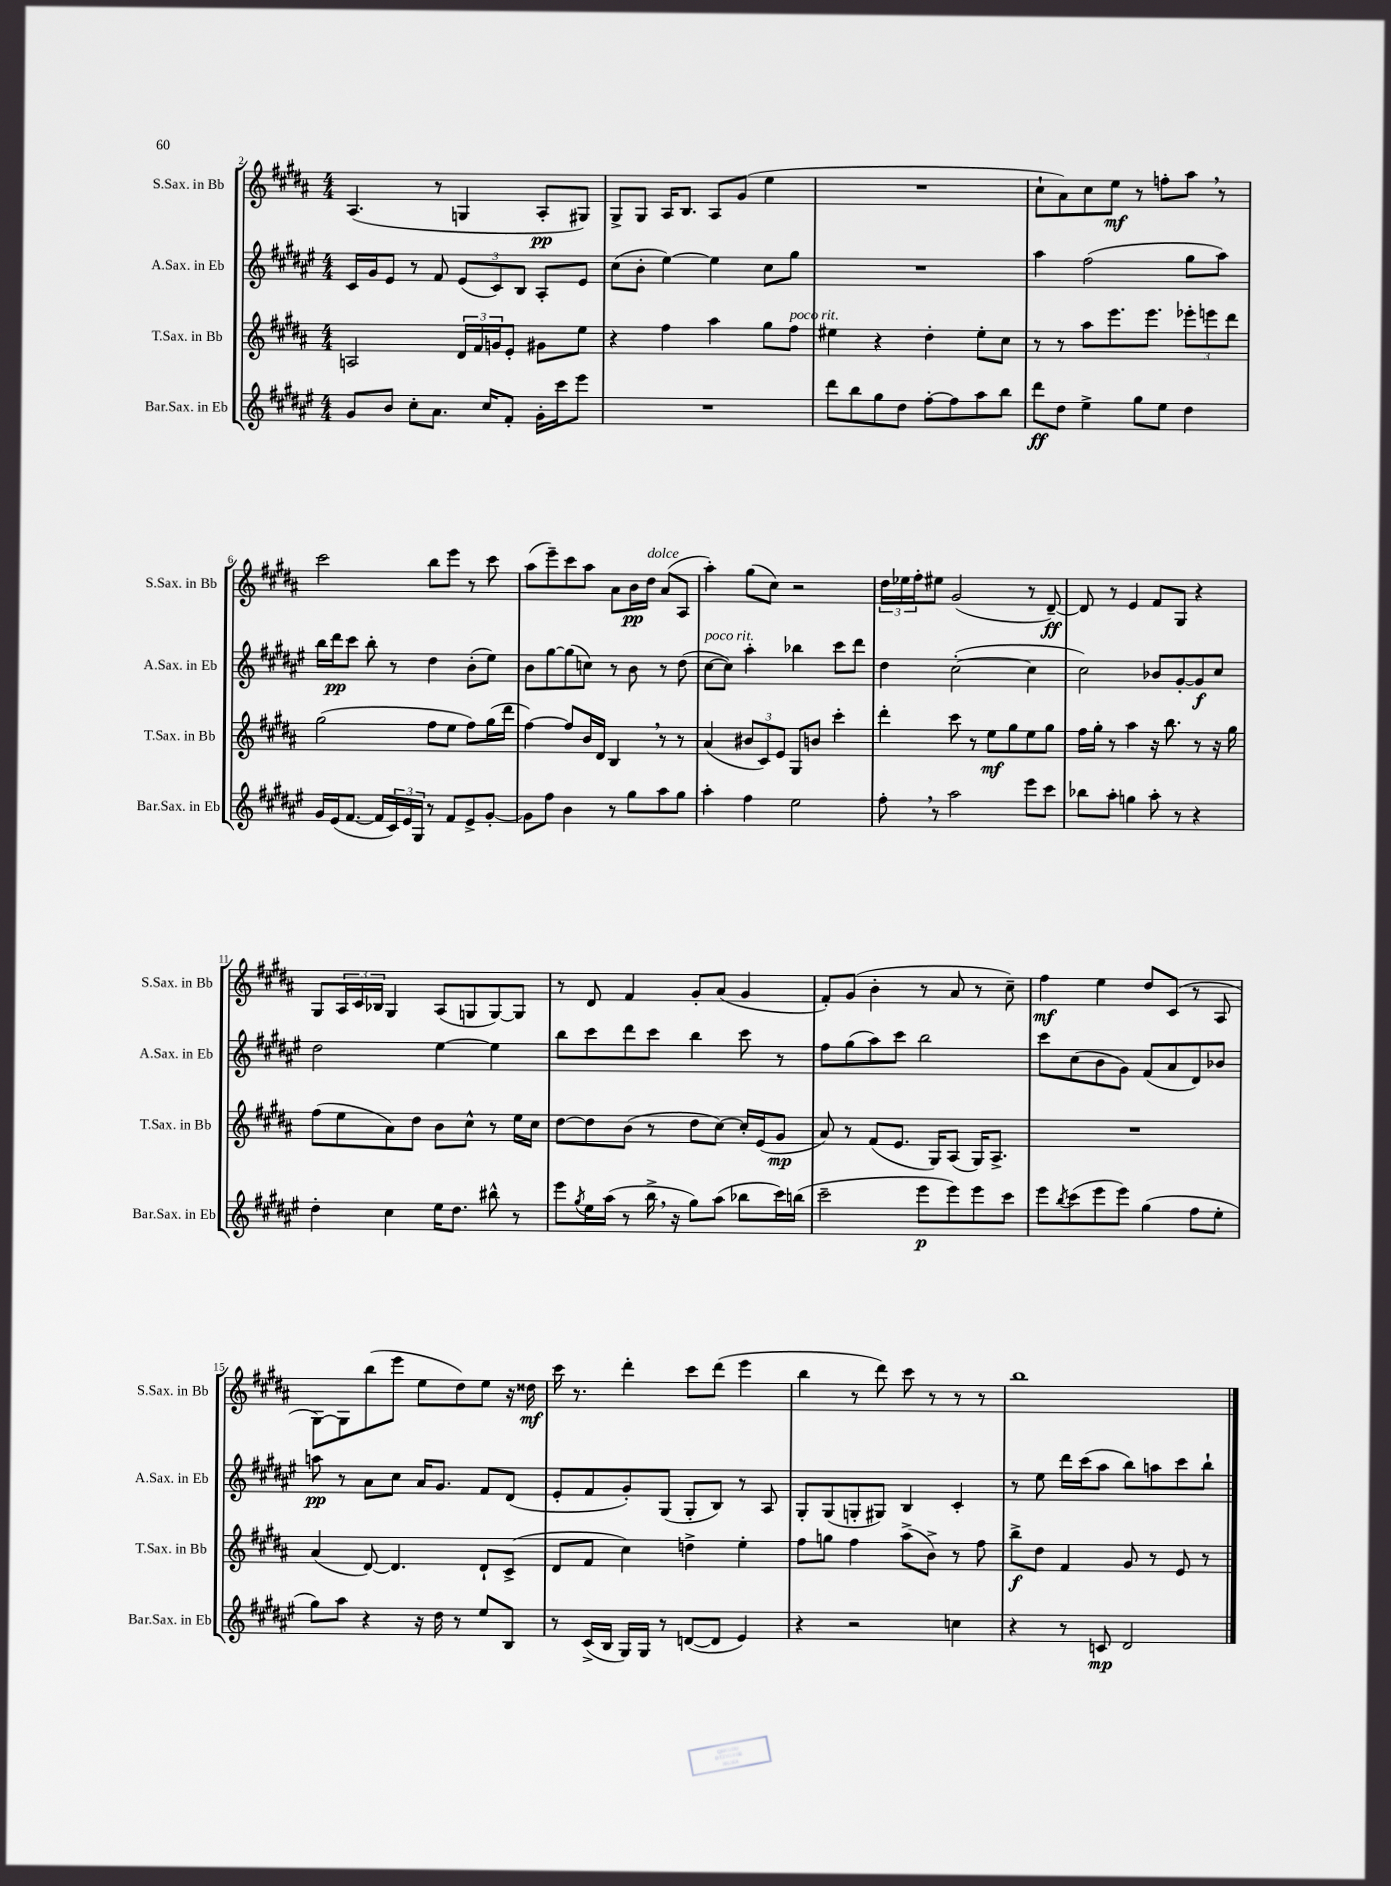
<<
\new StaffGroup <<
\new Staff = "s0" \with { instrumentName = "S.Sax. in Bb" shortInstrumentName = "S.Sax. in Bb" } {
    \clef treble \key b \major \numericTimeSignature \time 4/4
    ais4.( r8 g4 ais8-.\pp gis8) |
    gis8-> gis8 ais16 b8. ais8 gis'8( e''4 |
    R1 |
    cis''8-! ais'8) cis''8 e''8\mf r8 f''8-. ais''8 \breathe r8 |
    cis'''2 b''8 e'''8 r8 cis'''8 |
    ais''8( e'''8--) cis'''8 ais''8 ais'8 b'16\pp dis''16^\markup { \italic "dolce" } ais'8( ais8 |
    ais''4-.) gis''8( cis''8) r2 |
    \tuplet 3/2 { dis''16 ees''16 fis''16-. } eis''8 gis'2( r8 dis'8~--\ff) |
    dis'8 r8 e'4 fis'8 gis8 r4 |
    gis8 \tuplet 3/2 { ais16 cis'16 bes16 } gis4 ais8( g8 g8~) g8 |
    r8 dis'8 fis'4 gis'8-. ais'8( gis'4 |
    fis'8-.) gis'8( b'4-. r8 ais'8 r8 cis''8--) |
    fis''4\mf e''4 dis''8 cis'8( r8 ais8 |
    gis8~) gis8 b''8( e'''8 e''8 dis''8) e''8 r16 disis''16\mf |
    cis'''16 r8. dis'''4-. cis'''8 dis'''8( e'''4 |
    b''4 r8 dis'''8) cis'''8 r8 r8 r8 |
    b''1 \bar "|." |
}
\new Staff = "s1" \with { instrumentName = "A.Sax. in Eb" shortInstrumentName = "A.Sax. in Eb" } {
    \clef treble \key fis \major \numericTimeSignature \time 4/4
    cis'16 gis'16 eis'8 r8 fis'8 \tuplet 3/2 { eis'8( cis'8) b8 } ais8-. eis'8 |
    cis''8( b'8-. eis''4~) eis''4 cis''8 gis''8 |
    R1 |
    ais''4 fis''2( gis''8 ais''8) |
    b''16 dis'''16\pp cis'''8 b''8-. r8 dis''4 b'8-.( eis''8) |
    b'8 gis''8~ gis''8( c''8) r8 b'8 r8 dis''8( |
    cis''8~^\markup { \italic "poco rit." } cis''8) ais''4-. bes''4 cis'''8 dis'''8 |
    dis''4 cis''2~-.( cis''4 |
    cis''2) bes'8 gis'8~-. gis'8\f cis''8 |
    dis''2 eis''4~ eis''4 |
    b''8 cis'''8 dis'''8 cis'''8 b''4 cis'''8 r8 |
    fis''8 gis''8( ais''8) cis'''8 b''2 |
    cis'''8 cis''8( b'8 gis'8) fis'8( ais'8 dis'8) bes'8 |
    a''8\pp r8 ais'8 cis''8 ais'16 gis'8. fis'8 dis'8( |
    eis'8-. fis'8 gis'8-.) gis8( gis8-. b8) r8 ais8 |
    gis8-. gis8( g8-. gis8) b4 cis'4-. |
    r8 eis''8 dis'''16 cis'''16( ais''8 b''8) a''8 cis'''8 b''8-! \bar "|." |
}
\new Staff = "s2" \with { instrumentName = "T.Sax. in Bb" shortInstrumentName = "T.Sax. in Bb" } {
    \clef treble \key b \major \numericTimeSignature \time 4/4
    a2 \tuplet 3/2 { dis'16 fis'16 g'16 } e'8-. gis'8 e''8 |
    r4 fis''4 ais''4 gis''8 fis''8^\markup { \italic "poco rit." } |
    eis''4 r4 dis''4-. eis''8-. cis''8 |
    r8 r8 ais''8 e'''8. e'''8. \tuplet 3/2 { ees'''8-. e'''8 dis'''8 } |
    gis''2( fis''8 e''8 fis''8) gis''16( dis'''16 |
    fis''4~) fis''8 b'16 dis'16 b4 \breathe r8 r8 |
    ais'4( \tuplet 3/2 { bis'8 cis'8) e'8 } gis8 b'8 cis'''4-. |
    dis'''4-. cis'''8 r8 e''8\mf gis''8 e''8 gis''8 |
    fis''16 gis''16-. r8 ais''4 r16 b''8. r8 r16 gis''16 |
    fis''8( e''8 ais'8) dis''8 b'8 cis''8-^ r8 e''16 cis''16 |
    dis''8~ dis''8 b'8( r8 dis''8 cis''8~) cis''16-. e'16( gis'8\mp |
    ais'8) r8 fis'8( e'8. gis16) ais8( gis16) ais8.-> |
    R1 |
    ais'4( dis'8~) dis'4. dis'8-! cis'8->( |
    dis'8 fis'8 cis''4) d''4-> e''4-. |
    fis''8 g''8 fis''4 ais''8->( b'8->) r8 fis''8 |
    b''8->\f dis''8 fis'4 gis'8 r8 e'8 r8 \bar "|." |
}
\new Staff = "s3" \with { instrumentName = "Bar.Sax. in Eb" shortInstrumentName = "Bar.Sax. in Eb" } {
    \clef treble \key fis \major \numericTimeSignature \time 4/4
    gis'8 b'8 cis''8-. ais'8. cis''16 fis'8-. gis'16-. cis'''16 eis'''8 |
    R1 |
    dis'''8 b''8 gis''8 dis''8 fis''8~-. fis''8 ais''8 b''8 |
    dis'''8\ff dis''8 eis''4-> gis''8 eis''8 dis''4 |
    gis'16 eis'16( fis'8.~ fis'16 \tuplet 3/2 { cis'16) eis'16 gis16 } r8 fis'8 eis'8-> gis'8~-. |
    gis'8 fis''8 b'4 r8 gis''8 ais''8 gis''8 |
    ais''4-. fis''4 eis''2 |
    fis''8-. \breathe r8 ais''2 eis'''8 cis'''8 |
    bes''8 ais''8-. g''4 ais''8-. r8 r4 |
    dis''4-. cis''4 eis''16 dis''8. bis''8-^ r8 |
    eis'''8 \acciaccatura { gis''8 } eis''16 ais''16( r8 b''16-> \breathe r16 gis''8) ais''8( bes''8 cis'''16) b''16( |
    cis'''2-- eis'''8\p eis'''8) eis'''8 cis'''8 |
    eis'''8 \acciaccatura { b''8 } cis'''8( eis'''8 eis'''8) gis''4( fis''8 eis''8-. |
    gis''8) ais''8 r4 r16 dis''16 r8 eis''8 b8 |
    r8 cis'16->( b16 gis16) gis16 r8 d'8~( d'8 eis'4) |
    r4 r2 c''4 |
    r4 r8 c'8\mp dis'2 \bar "|." |
}
>>
>>
\layout { \context { \Score currentBarNumber = #2 } }
